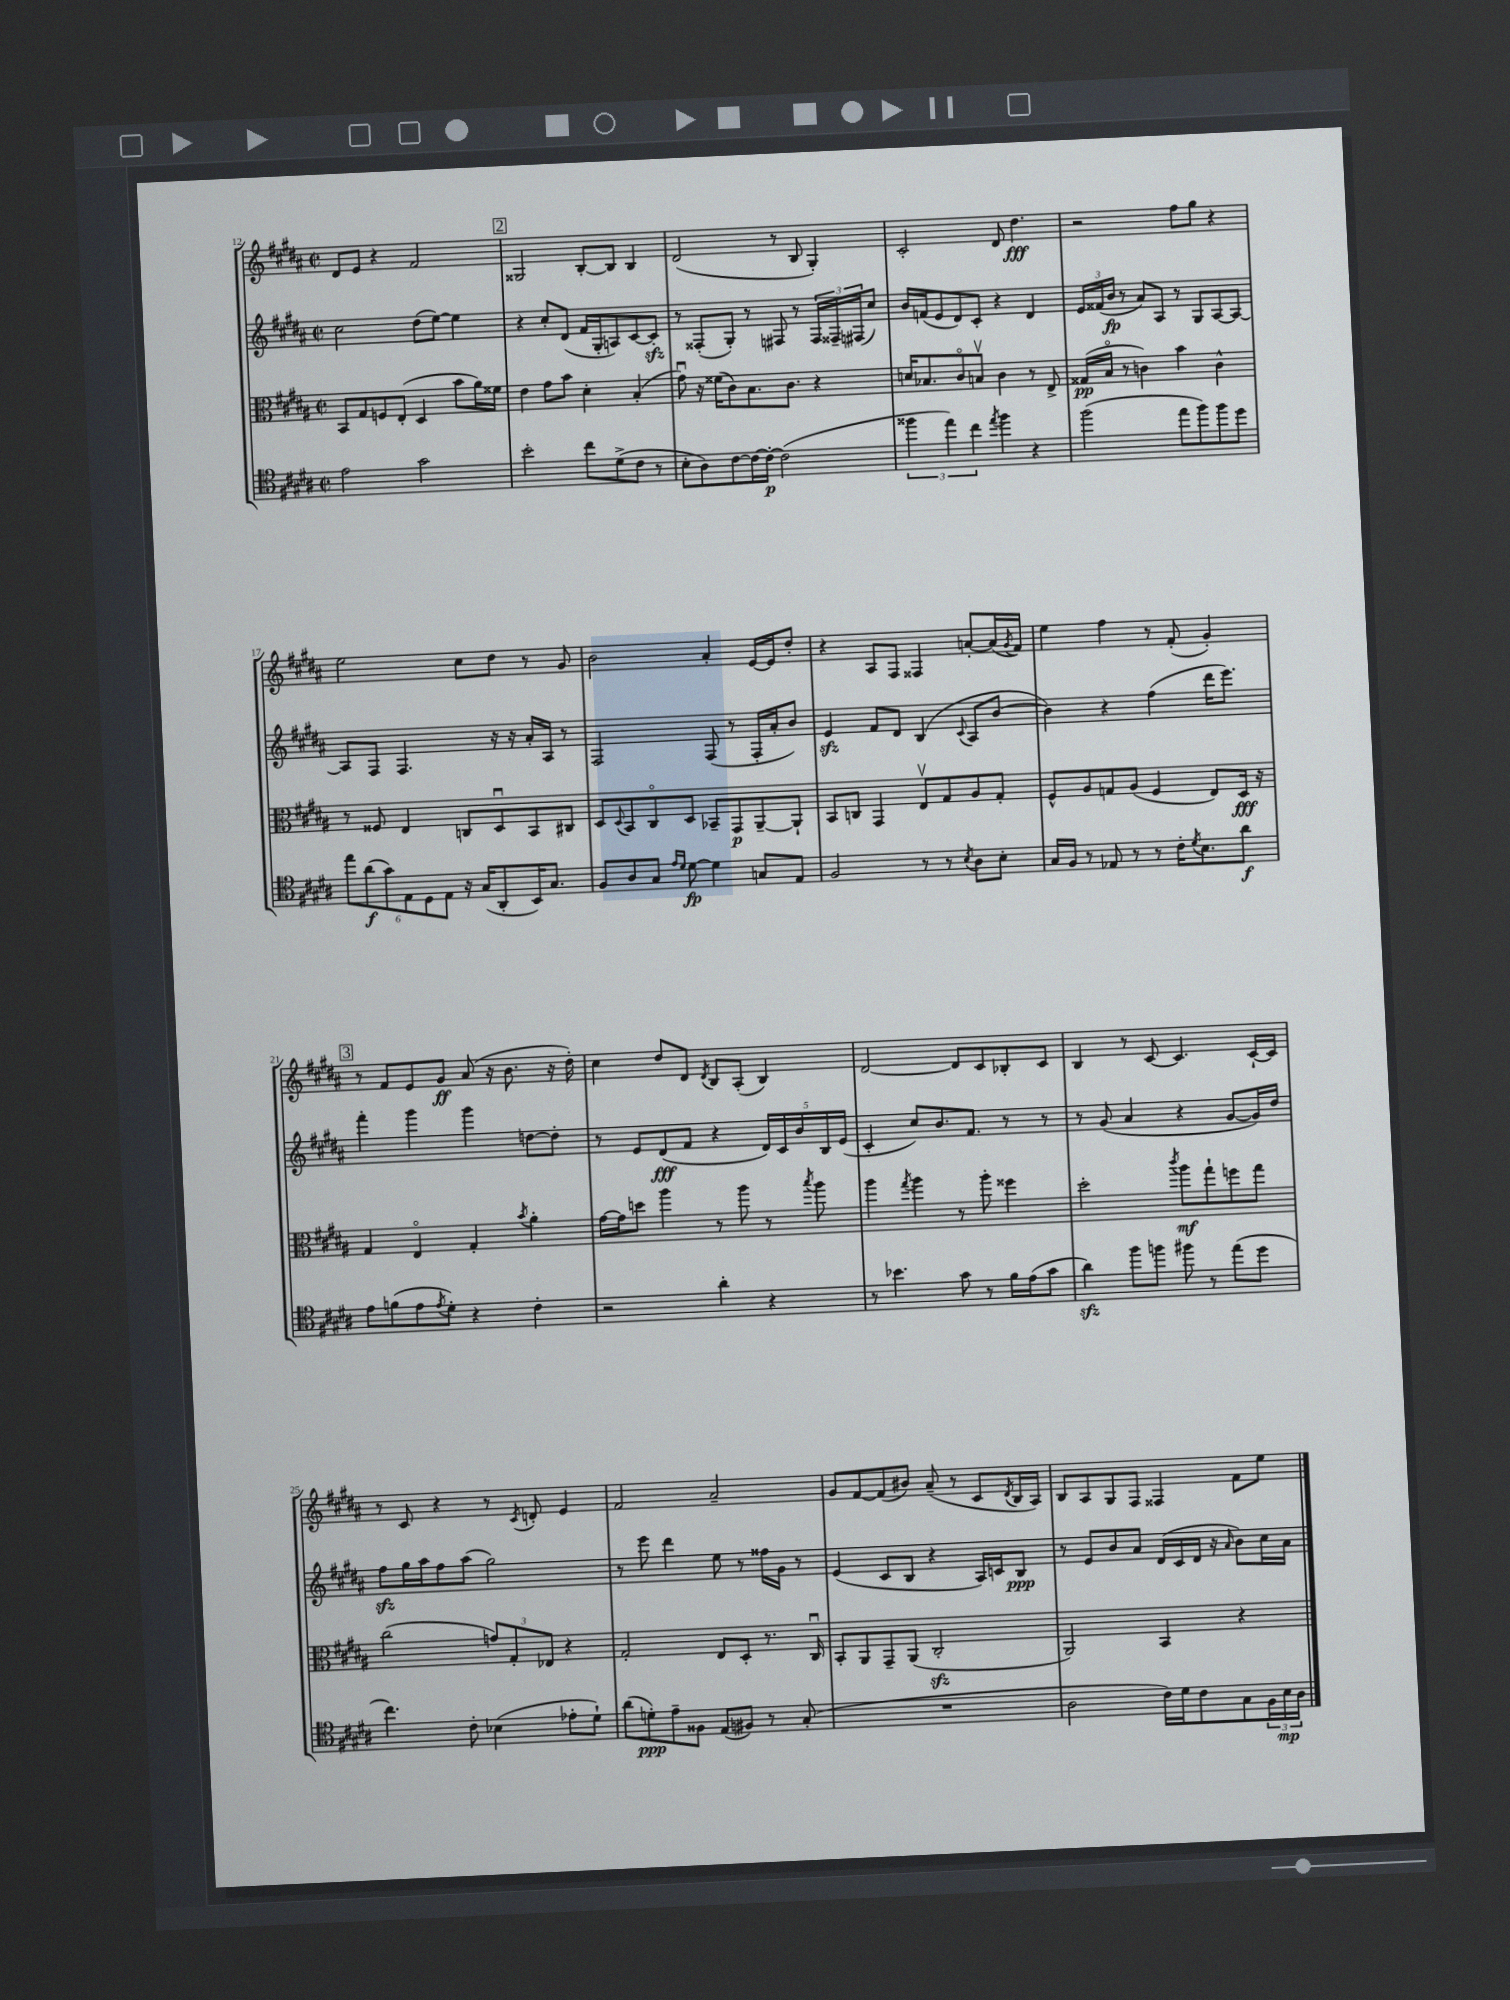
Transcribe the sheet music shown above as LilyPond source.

<<
\new StaffGroup <<
\new Staff = "s0" {
    \clef treble \key b \major \defaultTimeSignature \time 2/2
    dis'8 e'8 r4 fis'2 |
    \mark \markup { \box "2" } gisis2 b8~-. b8 b4 |
    dis'2( r8 b8 gis4-.) |
    cis'2-. dis'8 dis''4.\fff |
    r2 fis''8 gis''8 r4 |
    e''2 cis''8 dis''8 r8 gis'8 |
    b'2 ais'4-. e'16~ e'16 dis''8-. |
    r4 ais8 fis8 fisis4 a'8~-. a'16( \acciaccatura { gis'8 } fis'16) |
    e''4 fis''4 r8 fis'8-.( gis'4-.) |
    \mark \markup { \box "3" } r8 fis'8 e'8 gis'8\ff ais'8( r16 b'8. r16 dis''16-.) |
    cis''4 dis''8 dis'8 \acciaccatura { dis'8 } b8 ais8-.( b4) |
    dis'2~ dis'8 cis'8 bes8-. cis'8 |
    b4 r8 cis'8~ cis'4. cis'16~-! cis'16 |
    r8 cis'8 r4 r8 \acciaccatura { cis'8 } d'8-. e'4 |
    fis'2 ais'2-- |
    gis'8 fis'8~ fis'8( bis'8) ais'8--( r8 cis'8 \acciaccatura { dis'8 } b16 ais16) |
    b8 ais8 gis8 fis8 fisis4 fis'8 e''8 \bar "|." |
}
\new Staff = "s1" {
    \clef treble \key b \major \defaultTimeSignature \time 2/2
    cis''2 dis''8( e''8~) e''4 |
    \mark \markup { \box "2" } r4 cis''8-. dis'8( fis'16 gis16-. a8) cis'8~ cis'8-.\sfz |
    r8 fisis8-.( gis8-.) r8 fis8 r8 \tuplet 3/2 { fis16 fisis16-- fis16( } cis''8) |
    b'16 f'16( e'8 dis'8) cis'8-. r4 dis'4 |
    \tuplet 3/2 { e'16 fisis'16( b'16\fp } r8 ais'8) ais8 r8 gis8 ais8~ ais8~ |
    ais8 fis8 fis4. r16 r16 ais'16-. ais16 r8 |
    fis2 fis8( r8 fis16-. ais'16-. b'8) |
    e'4\sfz fis'8 dis'8 b4( \appoggiatura { cis'8 } ais8 b'8~ |
    b'4) r4 fis''4( dis'''16 e'''8.) |
    \mark \markup { \box "3" } fis'''4-. gis'''4 gis'''4 d''8~ d''8-. |
    r8 e'8 dis'8\fff( fis'8 r4 \tuplet 5/4 { dis'16) cis'16 b'16 b16 e'16( } |
    cis'4-. cis''8) b'8. fis'8. r8 r8 |
    r8 gis'8( ais'4 r4 gis'8~ gis'16) dis''16 |
    fis''8\sfz gis''16 ais''16 fis''8 ais''8( gis''2) |
    r8 e'''8 dis'''4 e''8 r8 fisis''16 gis'16 r8 |
    e'4( cis'8 b8 r4 ais16) c'16 b8\ppp |
    r8 e'8 b'8 ais'8 dis'16( cis'16 dis'16 r16 \grace { ais'16 } b'8) cis''16 ais'16 \bar "|." |
}
\new Staff = "s2" {
    \clef alto \key b \major \defaultTimeSignature \time 2/2
    b,8 gis8 f8 e8-.( dis4 b'8 ais'16) fisis'16 |
    \mark \markup { \box "2" } e'4 gis'8 b'8 dis'4-. b4-.( |
    gis'8\downbow) r16 fisis'16( cis'8) b8. cis'8. r4 |
    d'16 bes8. cis'8\flageolet b8\upbow cis'4 r8 e8-> |
    gisis16\pp( b16\flageolet r8 c'4) b'4 c'4-^ |
    r8 fisis8 e4 c8 dis8\downbow b,8 cis8 |
    dis8 \appoggiatura { dis8 } b,8 cis8\flageolet dis8 bes,8-- gis,8\p ais,8~-- ais,8-! |
    b,8 c8 gis,4 e8\upbow gis8 ais8 gis8-. |
    fis8-^ ais8 g8 ais8( fis4 e8) dis16\fff r16 |
    \mark \markup { \box "3" } gis4 e4\flageolet gis4-. \acciaccatura { b'8 } ais'4-. |
    gis'16~ gis'16 d''8 ais''4 r8 ais''8 r8 \acciaccatura { b''8 } ais''8 |
    ais''4 \acciaccatura { gis''8 } ais''4 r8 ais''8-. fisis''4 |
    dis''2-. \acciaccatura { cis'''8 } ais''8\mf gis''8-! f''8 gis''8 |
    cis''2( \tuplet 3/2 { g'8) gis8-. ees8 } r4 |
    gis2-. e8 dis8-. r8. cis16\downbow |
    b,8-. ais,8 gis,8-- ais,8( cis2-.\sfz |
    ais,2) b,4 r4 \bar "|." |
}
\new Staff = "s3" {
    \clef tenor \key b \major \defaultTimeSignature \time 2/2
    e'2 gis'2 |
    \mark \markup { \box "2" } b'2-. cis''8 dis'8->( cis'8 r8 |
    b8-. ais8) cis'8~ cis'16~ cis'16~-.\p cis'2( |
    \tuplet 3/2 { fisis''4 e''4) cis''4 } \acciaccatura { e''8 } fisis''4 r4 |
    fis''2( e''8 fis''8) fis''8 dis''8 |
    \tuplet 6/4 { e''8 ais'8\f( gis'8) e8 dis8 e8 } r16 gis16( ais,8-. b,16) gis8. |
    fis8 ais8 gis8 \grace { e'16 dis'16 } dis'8~\fp dis'4 g8 e8 |
    fis2 r8 r8 \acciaccatura { b8 } ais8 b8-. |
    gis16 fis16 r8 ees8 r8 r8 cis'16-. \acciaccatura { dis'8 } b8. ais'8\f |
    \mark \markup { \box "3" } e'8 f'8( e'8 \acciaccatura { e'8 } dis'8-.) r4 cis'4-. |
    r2 ais'4-. r4 |
    r8 bes'4. gis'8 r8 fis'16 e'16( gis'8 |
    ais'4\sfz) fis''8 f''8 fis''8 r8 e''8( dis''8 |
    cis''4.) cis'8-. bes4( ees'8-. dis'8-!) |
    ais'8( d'8-.\ppp) e'8-- fisis8 e8( fis8) r8 gis8-.( |
    R1 |
    ais2 cis'16) dis'16 cis'8 gis8 \tuplet 3/2 { fis16 b16\mp ais16 } \bar "|." |
}
>>
>>
\layout { \context { \Score currentBarNumber = #12 } }
